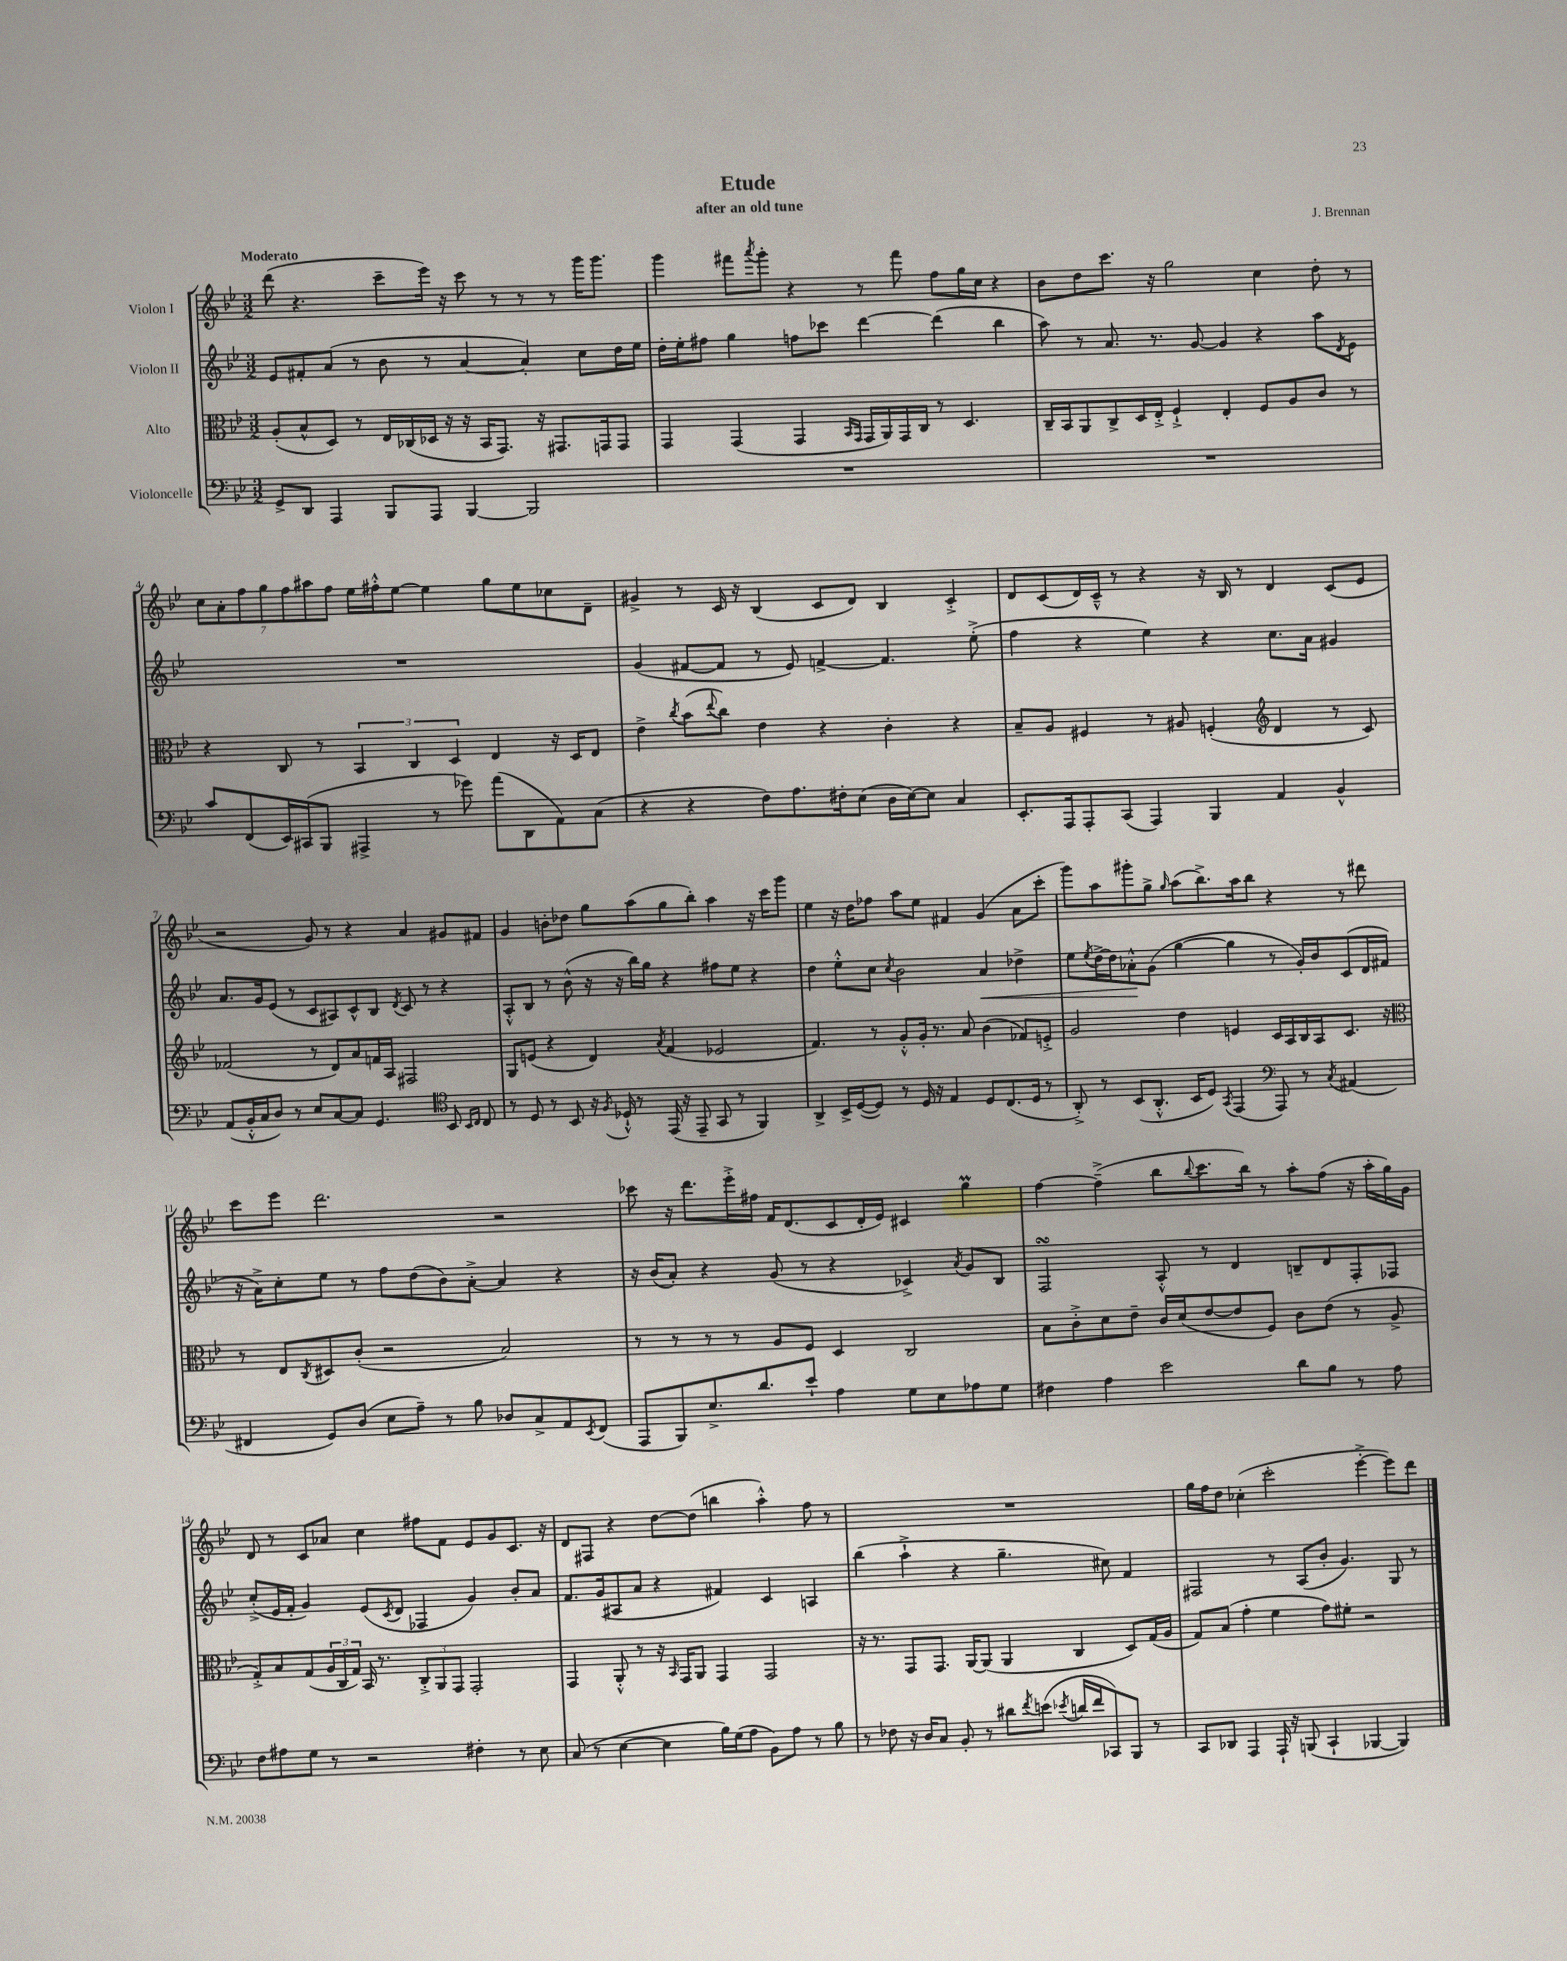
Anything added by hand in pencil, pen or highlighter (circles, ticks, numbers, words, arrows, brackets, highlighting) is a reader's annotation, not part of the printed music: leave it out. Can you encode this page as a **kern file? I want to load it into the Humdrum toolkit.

**kern	**kern	**kern	**kern
*staff4	*staff3	*staff2	*staff1
*clefF4	*clefC3	*clefG2	*clefG2
*k[b-e-]	*k[b-e-]	*k[b-e-]	*k[b-e-]
*M3/2	*M3/2	*M3/2	*M3/2
8GG^/L	(8A'/L	8e-/L	(8ddd\
8DD/J	8B-^^/	8f#'/	4.r
4AAA/	8D/J)	(8a/J	.
.	8r	8r	.
8BBB-/L	16E-/LL	8b-\	8ccc~\L
.	(16C-/	.	.
8AAA/J	16D-/JJ	8r	16eee-\Jk)
.	16r	.	16r
[4BBB-/	16r	[4a/	8ccc\
.	16BB-/LK	.	.
.	8.GG/J)	.	8r
2BBB-/]	.	4a'/])	8r
.	16r	.	.
.	8.GG#/L	.	8r
.	.	8cc\L	16ggg\LK
.	16GG/k	.	8.ggg\J
.	8GG/J	16dd\L	.
.	.	16ee-\JJ	.
=	=	=	=
1.r	4GG/	16dd'\LL	4ggg\
.	.	16ee-'\J	.
.	.	8ff#\J	.
.	(4GG/	4gg\	8fff#\L
.	.	.	8qaaa/
.	.	.	8ggg'\J
.	4GG/	8ff\L	4r
.	.	8ccc-\J	.
.	16qqBB-/LL	.	.
.	16qqGG/JJ	.	.
.	16GG/LL	[4ddd\	8r
.	16AA/)	.	.
.	16GG/	.	8fff#\
.	16C/JJ	.	.
.	8r	(4ddd\]	8ff\L
.	4.D/	.	16gg\L
.	.	.	16cc\JJ
.	.	4bb-\	4r
=	=	=	=
1.r	16C~/LL	8aa\)	8b-\L
.	16BB-/J	.	.
.	8AA/	8r	8dd\
.	8C^/	8.a/	8.ccc\J
.	16D/L	.	.
.	16E-'^/JJ	8.r	16r
.	4F`^/	.	2gg\
.	.	[8g/	.
.	4E-'/	4g/]	.
.	8F/L	4r	4cc\
.	8A/	.	.
.	8c/J	8aa\L	8dd'\
.	.	8qd/	.
.	8r	8e-\J	8r
=	=	=	=
8c/L	4r	1.r	14cc\L
.	.	.	14a'\
(8FF/	.	.	.
.	.	.	14ff\
.	.	.	14gg\
16EE-/L)	8C/	.	.
.	.	.	14ff\
(16CC#/J	.	.	.
.	.	.	14aa#\
8BBB-/J	8r	.	.
.	.	.	14ff\J
4AAA#^/	6BB-/	.	16ee-\LL
.	.	.	16ff#'^^\J
.	.	.	[8ee-\J
.	6C/	.	.
8r	.	.	4ee-\]
.	6D/	.	.
8g-\)	.	.	.
(8a\L	4E-/	.	8gg\L
8DD\	.	.	8ee-\
8AA\)	16r	.	8cc-\
.	16D/LK	.	.
(8C\J	8E-/J	.	8d~\J
=	=	=	=
4r	4e-^\	(4g/	4g#^/
.	8qcc/	.	.
4r	(8b-\L	[8f#/L	8r
.	8qqee-/	.	.
.	8cc\J)	8f#/]J	16c/
.	.	.	16r
8F\L)	4e-\	8r	(4B-/
8.A\	.	8e-/)	.
.	4r	[4f^/	8c/L
16F#'\k	.	.	.
(8E-\J	.	.	8d/J)
16D\LL	4c'\	4.f/]	4B-/
[16E-\J)	.	.	.
8E-\]J	.	.	.
4C/	4r	.	4c'^/
.	.	(8ee-'^\	.
=	=	=	=
8.EE-'/L	8B-~/L	4ff\	8d/L
.	8A/J	.	(8c/
16AAA/k	.	.	.
8AAA'/	4F#/	4r	16d/L)
.	.	.	16c~^^/JJ
(8CC/J	.	.	8r
4AAA/)	8r	4ee-\)	4r
.	8A#/	.	.
4BBB-/	(4F'/	4r	16r
.	.	.	16B-/
.	.	.	8r
*	*clefG2	*	*
4AA/	4d/	8.cc\L	4d/
.	.	16a\Jk	.
4BB-^^/	8r	4g#/	(8c/L
.	8c/)	.	8e-/J
=	=	=	=
(8AA/L	(2f-/	8.a/L	2r
16BB-'^^/L	.	.	.
16C/J	.	16g/k	.
8D/J)	.	(8e-/J	.
8r	.	8r	.
8E-/L	8r	8c/L	8g/)
[8C/	8d/L)	8A#/)	8r
8C/]J	8a/	8c^^/	4r
4.GG/	16f/L	8B-/J	.
.	16A/JJ	.	.
.	.	8qd/	.
.	2F#/	8c/	4a/
.	.	8r	.
*clefC4	*	*	*
8BB-/	.	4r	8g#/L
16qqBB-/LL	.	.	.
16qqC/JJ	.	.	.
8C/	.	.	8f#/J
=	=	=	=
8r	8G/L	8A'^^/L	4g/
8D/	(8e/J	8B-/J	.
8r	4r	8r	8b'\L
8BB-/	.	(8b-^^\	8dd-\J
16r	4d/)	16r	8gg\L
8qF/	.	.	.
16D-`^^/	.	16r	.
8r	.	16bb-\LL)	(8aa\
.	.	16gg\JJ	.
.	8qa/	.	.
(16EE-/	(4f/	4r	8gg\
16r	.	.	.
8EE-~/	.	.	8bb-'\J)
8GG/	2e-/	8ff#\L	4aa\
8r	.	8ee-\J	.
4FF/)	.	4r	16r
.	.	.	16ccc\LK
.	.	.	8ggg\J
=	=	=	=
4AA^/	4.f/)	4dd\	4ee-\
16BB-^/LL	.	8ee-'^^\L	16r
([16D/J	.	.	16dd\LK
8D/]J)	8r	8cc\J	8ff-\J
.	.	8qcc/	.
8r	8g'^^/L	2b-\	8aa\L
16D/	16g'/Jk	.	8ee-\J
16r	8.r	.	.
4E-/	.	.	4f#/
.	8a/	.	.
8D/L	(4b-\	4a/	(4g/
(8.C/	.	.	.
.	8f-/L)	4dd-^\	8a\L
16D/Jk	.	.	.
8r	8e'^/J	.	8ccc'\J
=	=	=	=
8AA'^/)	2g/	8ee-\L	8ggg\L)
.	.	8qee-/	.
8r	.	[16dd^\L	8aa\
.	.	16dd\]J	.
(8BB-/L	.	8a-'^^\	8ggg#'\
8.AA'^^/J	.	(8g\J	8gg^\J
.	.	.	16qqgg/
.	4dd\	[4gg\	(8aa\L
16BB-/LK	.	.	.
8D/J)	.	.	8.bb-^\)
8qGG/	.	.	.
(4EE-/	4e/	4gg\]	.
.	.	.	16aa\k
.	.	.	8bb-\J
*clefF4	*	*	*
8AAA/)	16c/LL	8r	4r
.	16A/	.	.
8r	16B-/	16g'/LL)	.
.	16A/J	16b-/J	.
8qC/	.	.	.
(4AA#/	8.c/J	(8c/	8r
.	.	16d/L	8ddd#\
.	16r	16f#/JJ	.
=	=	=	=
*	*clefC3	*	*
4FF#/	8r	16r	8ccc\L
.	.	16a^\LK)	.
.	8E-/L	8cc'\	8eee-\J
.	8qC/	.	.
8GG/L)	8D#/	8ee-\J	2.ddd\
(8D/J	(8c'/J	8r	.
8E-\L	2r	8ff\L	.
8A~\J)	.	(8dd\	.
8r	.	8b-\)	.
8B-\	.	[8a'^\J	.
8D-/L	2B-/)	4a/]	2r
8C^/	.	.	.
8AA/	.	4r	.
8qEE-/	.	.	.
(8FF#/J	.	.	.
=	=	=	=
8AAA/L	8r	16r	8ccc-\
.	.	(16b-/LK	.
8BBB-/)	8r	8a'/J)	16r
.	.	.	8.ddd\L
8.E-^/	8r	4r	.
.	8r	.	16eee-'^\L
8.d/	.	.	16ff#\JJ
.	8A/L	(8g/	16f/LK
.	.	.	(8.d/
8e-`/J	8F/J	8r	.
4A\	4D/	4r	8c/
.	.	.	16d'/L
.	.	.	16e-/JJ)
8G\L	2C/	4c-^/)	4c#/
8E-\	.	.	.
.	.	8qa/	.
8A-\	.	8g/L	4gg\
8G\J	.	8B-/J	.
=	=	=	=
4F#\	8B-\L	2F/	[4ff\
.	8c'^\	.	.
4A\	8d\	.	(4ff~^\]
.	8e-~\J	.	.
2e-\	16c/LL	8A'^^/	8bb-\L
.	(16d/J	.	.
.	.	.	8qqbb-/
.	[8e-/	8r	8.ccc\
.	8e-/]	4d/	.
.	.	.	16bb-\Jk)
.	8F/J)	.	8r
8d\L	8c\L	8B~/L	8aa'\L
8B-\J	(8e-\J	8d/	(8ff\J
8r	8r	8F'/	16r
.	.	.	16aa'\LL
8A\	8A^/	8F-/J	16gg\)
.	.	.	16g\JJ
=	=	=	=
8F\L	8G'^/L)	(8cc'^/L	8d/
8A#\	8B-/	16e-/L	8r
.	.	16f'/JJ	.
8G\J	(8G/	4g/)	8c/L
8r	24A/L	.	8a-/J
.	24C/	.	.
.	24G/JJ)	.	.
2r	16BB-/	(8e-/L	4cc\
.	8.r	.	.
.	.	8qc/	.
.	.	8d/J	.
.	12C'^/L	4F-/	8ff#\L
.	12AA/	.	.
.	.	.	8f\J
.	12GG/J	.	.
4F#'\	2GG'/	4g/)	8e-/L
.	.	.	8g/
8r	.	8b-'/L	8.c/J
8E-\	.	8a/J	.
.	.	.	16r
=	=	=	=
(8C/	4GG/	8.f/L	8d/L
8r	.	.	8F#/J
.	.	(16g/k	.
[4E-\	8AA'^^/	8A#/	4r
.	8r	8a/J	.
4E-\]	16r	4r	[8dd\L
.	16qqBB-/	.	.
.	16GG/LK	.	.
.	8AA/J	.	(8dd\]J
16B-\LL)	4GG/	4f#/)	4bb\
(16G\J	.	.	.
8A\J	.	.	.
8BB-\L)	2GG/	4c/	4aa'^^\)
8A\J	.	.	.
8r	.	4A/	8ff\
8B-\	.	.	8r
=	=	=	=
8r	16r	(4bb-\	1.r
.	8.r	.	.
8F-\	.	.	.
16r	8GG/L	4aa`^\	.
16D/LK	.	.	.
8C/J	8.GG/J	.	.
8BB-'/	.	4r	.
.	[16AA/LK	.	.
8r	(8AA/]J	.	.
8d#\L	4AA/	4.gg~\	.
8qf/	.	.	.
(8e\J	.	.	.
8qe-/	.	.	.
16d/LL	4C/	.	.
16f/J	.	.	.
8CC-/)	.	8cc#\)	.
8BBB-/J	8D/L)	4f/	.
8r	(16G/L	.	.
.	16A/JJ	.	.
=	=	=	=
8CC/L	8G/L)	2F#/	16gg\LL
.	.	.	16ff\J
8DD-/J	(8B-/J	.	8dd\J
4AAA/	4g'\	.	(4cc-'\
16AAA`/	4f\	8r	2ccc'\
16r	.	.	.
(8BBB/	.	(8A/L	.
4CC`/	8g\L)	8b-'/J	.
.	8f#'\J	4.g/)	.
[4BBB-/	2r	.	[4eee-'^\
4BBB-/])	.	8G/	8eee-\]L)
.	.	8r	8ddd\J
==	==	==	==
*-	*-	*-	*-
